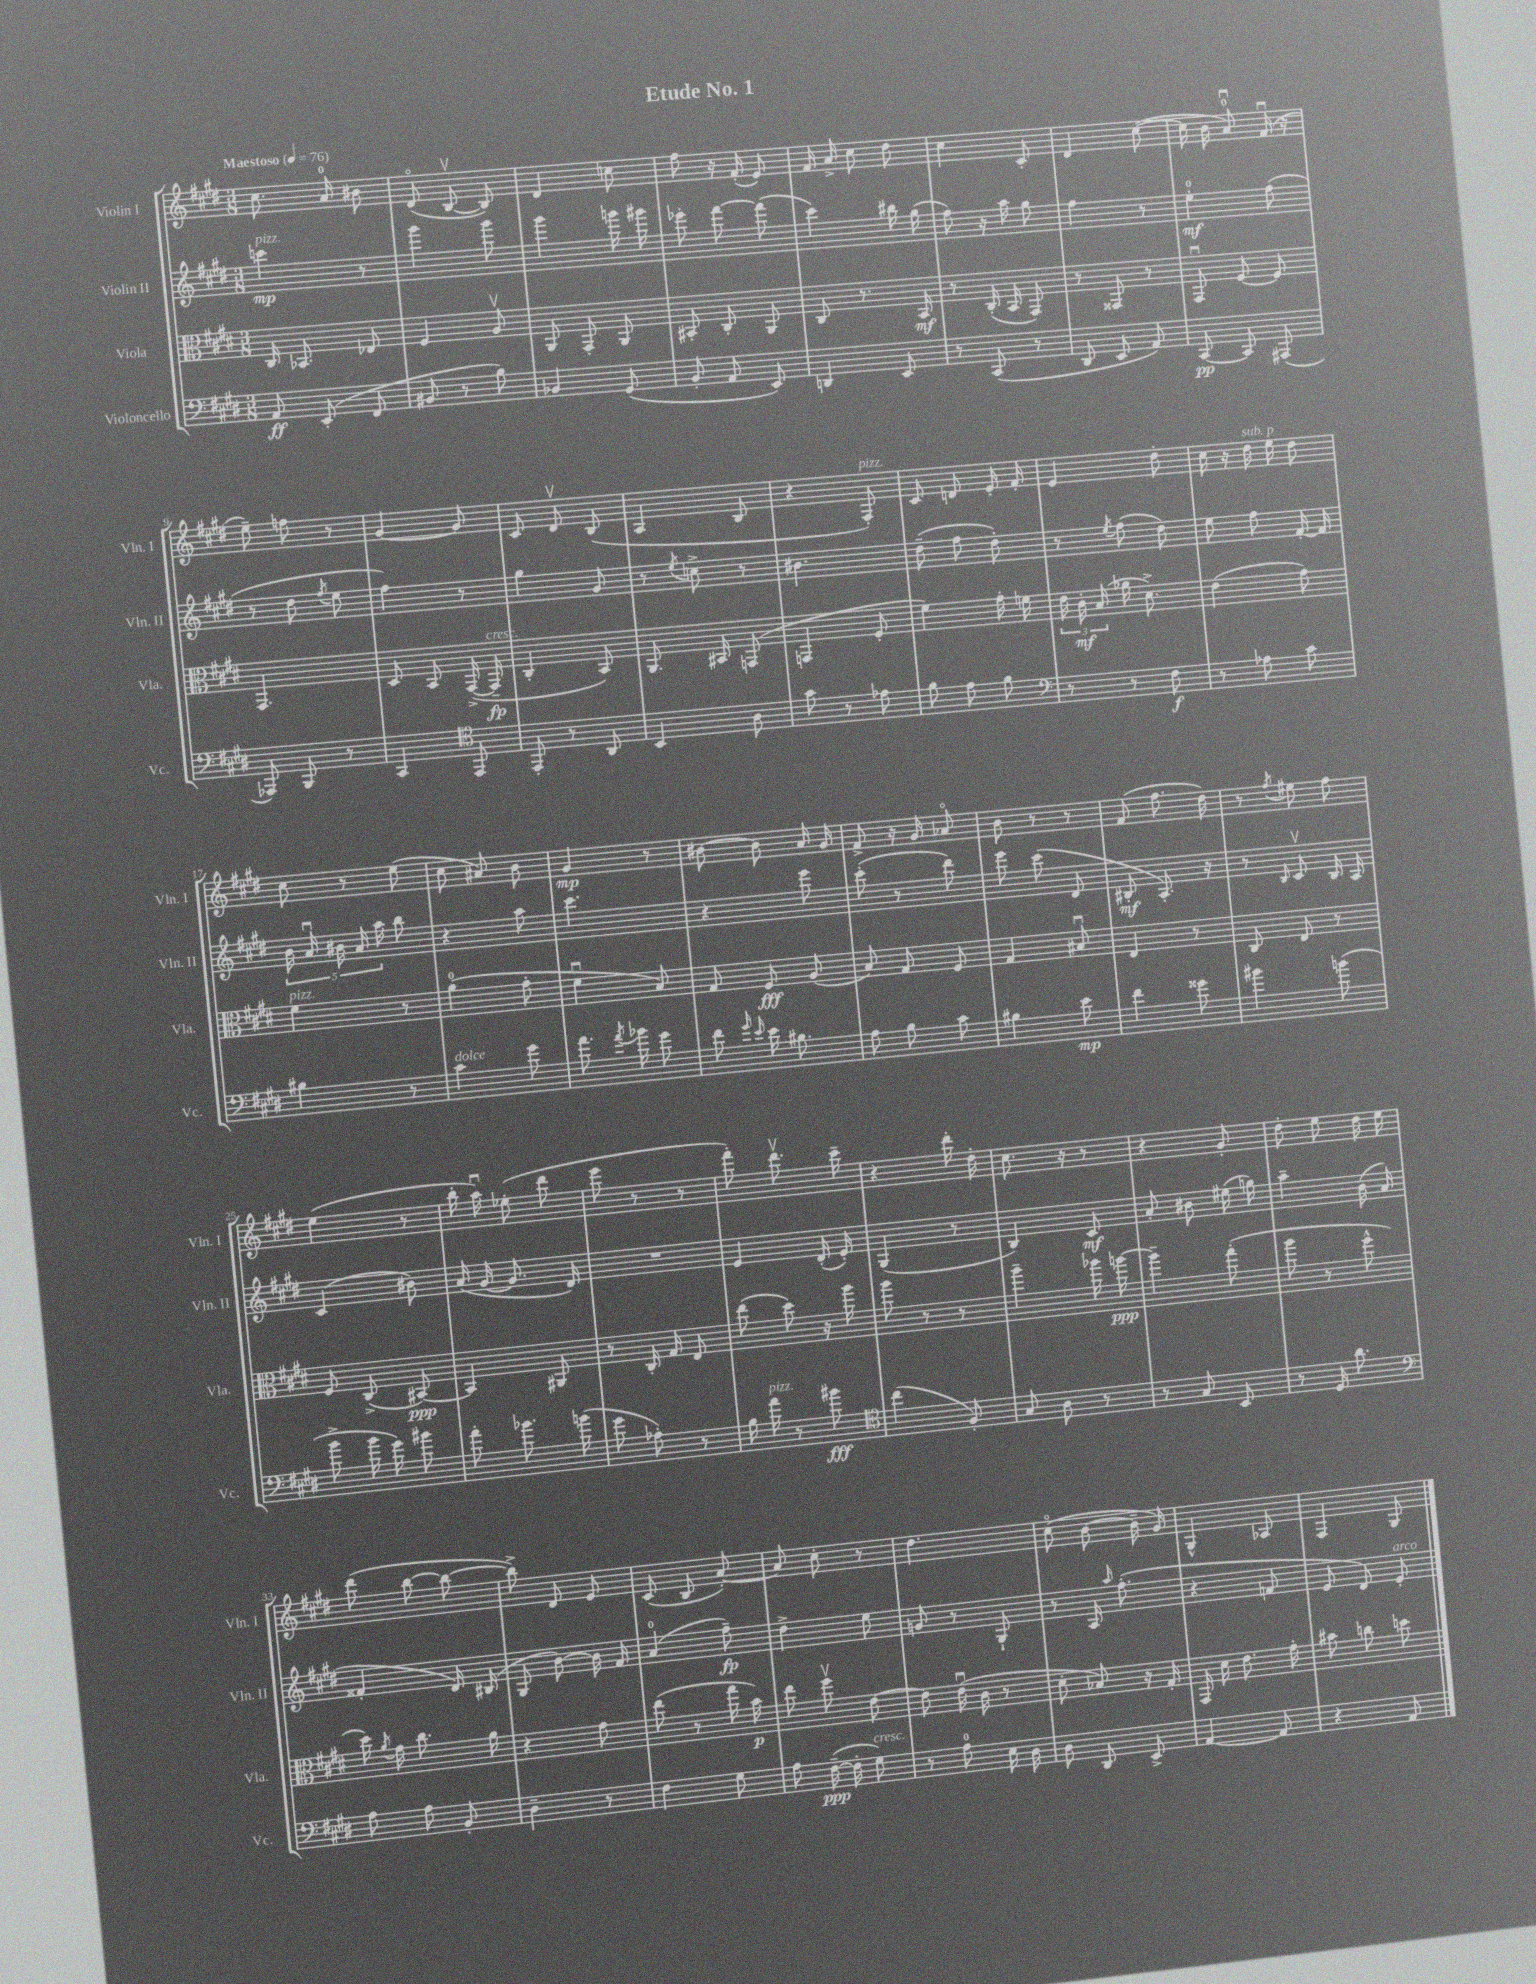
\header { title = "Etude No. 1" }
<<
\new StaffGroup <<
\new Staff = "s0" \with { instrumentName = "Violin I" shortInstrumentName = "Vln. I" } {
    \clef treble \key e \major \numericTimeSignature \time 3/8 \tempo "Maestoso" 4 = 76
    \autoBeamOff cis''8. a'16-0 bis'8 |
    dis'8\flageolet( b8~\upbow b8) |
    dis'4 c''8 |
    fis''8 r16 fis'16-.( e'8) |
    fis'16 a'16-> cis''8 dis''8 |
    cis''4 cis'8-. |
    dis'4 cis''8~( |
    cis''16 b'16 a'8-0\downbow) fis'16\downbow( r16 |
    e''8--) f''8 r8 |
    gis'4~ gis'8 |
    cis'8 dis'8\upbow b8( |
    a4 b8 |
    r4 fis8-.^\markup { \italic "pizz." }) |
    cis'8 d'8 e'16-. fis'16-. |
    e'4 dis''8-. |
    cis''16 r16 dis''16^\markup { \italic "sub. p" } e''16 dis''8 |
    cis''8 r8 e''8( |
    cis''8 ais'8) b'8 |
    gis'4\mp r8 |
    bis'8~ bis'8 a'16 gis'16 |
    fis'8-> r16 gis'16 aes'8\flageolet |
    b'8 r8 r8 |
    fis'8( fis''8. dis''16) |
    r8 \acciaccatura { fis''8 } eis''8 fis''8 |
    e''4( r8 |
    b''16-. a''16\downbow) ees''8-.( dis'''8 |
    e'''8 r8 r8 |
    fis'''8-.) dis'''8.\upbow cis'''16-- |
    r4 dis'''16-. dis''16-. |
    cis''8. r16 r8 |
    r4 gis'8-. |
    dis''8-. e''8 dis''16 e''16 |
    dis'''8( b''8~ b''8~ |
    b''8->) dis'8 e'8 |
    cis'8( b8 a'8~-.) |
    a'8 cis''8-. r8 |
    dis''4. |
    cis''8\flageolet( b'8~ b'16-- gis'16) |
    gis4-^ aes8 |
    fis4 gis8 \bar "|." |
}
\new Staff = "s1" \with { instrumentName = "Violin II" shortInstrumentName = "Vln. II" } {
    \clef treble \key e \major \numericTimeSignature \time 3/8
    \autoBeamOff c'''4\mp^\markup { \italic "pizz." } r8 |
    gis'''4 gis'''8 |
    gis'''4 g'''16 gis'''16 |
    ees'''8-. fis'''8~ fis'''8( |
    cis'''4) bis''16 gis''16( |
    fis''8) r16 a''16 gis''8 |
    fis''4 r8 |
    e''4-0-.\mf fis''8( |
    r8 dis''8 \acciaccatura { fis''8 } e''8 |
    fis''4) r8 |
    gis''4 gis'8 |
    r8 \acciaccatura { e''8 } c''8-> r8 |
    bis'4. |
    dis''8--( fis''8 dis''8-.) |
    r8 \acciaccatura { e''8 } fis''8( dis''8) |
    e''8 fis''8 fis'16~-. fis'16 |
    \tuplet 5/4 { b'16 a'16\downbow bis'16 a'16 a''16 } b''8 |
    r4 a''8 |
    cis'''4. |
    r4 e'''8 |
    cis'''8-.( r8 dis'''8) |
    e'''8 cis'''8( dis'8 |
    bis8-.\mf a8.-.) r16 |
    r8 \grace { b16 } cis'8\upbow b16 a16 |
    cis'4( bis'8) |
    a'16( gis'16~ gis'8. dis'16) |
    R4. |
    e'4 dis'16-.( e'16-.) |
    gis4( r8 |
    b4) cis'8\mf |
    a'8-. bis'8 eis''16( g''16) |
    a''4-- b'16( a'16 |
    fisis'4-. dis'16) bis16( |
    gis8 b'8~) b'16 fis'16 |
    a'4-0( fis''8--\fp) |
    dis''4-> e''8 |
    g'8 r8 gis8-! |
    r8 a16 \grace { a''16 } fis''8.-.( |
    r4 f'8 |
    e'8 dis'8) e'8-.^\markup { \italic "arco" } \bar "|." |
}
\new Staff = "s2" \with { instrumentName = "Viola" shortInstrumentName = "Vla." } {
    \clef alto \key e \major \numericTimeSignature \time 3/8
    \autoBeamOff cis16 bes,8. ees8 |
    fis4 a8\upbow |
    a,8 gis,8-. a,8 |
    bis,8-. cis8-. a,8 |
    cis8 r8. b,16\mf |
    r8 cis16-.( b,16 gis,8) |
    r8 gisis,8 r8 |
    gis,8\downbow fis8~ fis8 |
    gis,4. |
    dis8 b,8 gis,16~->( gis,16--\fp^\markup { \italic "cresc." } |
    cis4-. b,8) |
    a,8. bis,16 g,8( |
    g,4 fis8-. |
    fis'4) gis'16-. f'16 |
    \tuplet 3/2 { e'16 cis'16-.\mf b16( } aes'16 dis'8.->) |
    e'4( gis'8) |
    fis'4^\markup { \italic "pizz." } r8 |
    a'4-0( gis'8-. |
    fis'4\downbow b8) |
    gis8 fis8\fff a8( |
    b8) gis8 fis8 |
    gis4 bis8\downbow |
    e4 r8 |
    cis8 e8 r8 |
    fis8 cis8->( bis,8~\ppp) |
    bis,4 ais,8 |
    r8 cis16-. gis16 e8 |
    e''8( dis''8) r16 a''16 |
    a''8 r8 r8 |
    a''4-- aes''16 a''16~\ppp |
    a''4-- gis''8-.( |
    a''8 r8 fis''8-^ |
    dis''16) \acciaccatura { a'8 } gis'16 cis''8. a'16 |
    r4 gis'8 |
    e''8( r8 gis''16 b'16\p) |
    e''8 fis''8\upbow e'8~ |
    e'8 e'16\downbow( cis'16 r8 |
    dis'8-. bes8) r16 gis16-. |
    gis,16 dis'16 e'8. gis'16-. |
    bis'8 c''8 d''8 \bar "|." |
}
\new Staff = "s3" \with { instrumentName = "Violoncello" shortInstrumentName = "Vc." } {
    \clef bass \key e \major \numericTimeSignature \time 3/8
    \autoBeamOff a,8\ff e,8-.( fis,8 |
    bis,8 r8 b8) |
    bes,4 gis,8( |
    b,8-. a,8 e,8) |
    d,4 e,8 |
    r8 cis,8( r8 |
    dis,8 e,8 a,8) |
    cis,8~\pp cis,8 ais,,8( |
    aes,,8) b,,8 r8 |
    cis,4 \clef tenor e,8 |
    e,8-. r8 a,8 |
    b,4 a8 |
    gis'8 r8 ees'8 |
    fis'8 e'8 fis'8 |
    \clef bass r8 r8 fis8\f |
    r8 aes8 cis'8 |
    bis4 r8 |
    cis'4^\markup { \italic "dolce" } gis'8 |
    a'8. \acciaccatura { a'8 } bes'16 gis'8 |
    fis'8 \grace { gis'16 e'16 } e'16 bis8. |
    a8 b8 cis'8 |
    bis4 e'8\mp |
    fis'4 gisis'8 |
    bis'4 b'8( |
    b'8-> b'16 gis'16) bis'8 |
    a'8-. bes'8. b'16( |
    gis'8 aes8-.) r8 |
    b16 a'16^\markup { \italic "pizz." } r8 bis'8\fff |
    \clef tenor cis''4( fis8-.) |
    gis8 a8 r8 |
    r8 gis8 b,8 |
    r8 dis16 a'8. |
    \clef bass a8 a8 b,8-. |
    dis4-- r8 |
    fis4 gis8 |
    a8 fis16~--\ppp( fis16-. gis8^\markup { \italic "cresc." }) |
    r8 a8-0 e16 dis16 |
    dis8 dis,8 e,8-> |
    a,4~ a,8 |
    r4 a,8 \bar "|." |
}
>>
>>
